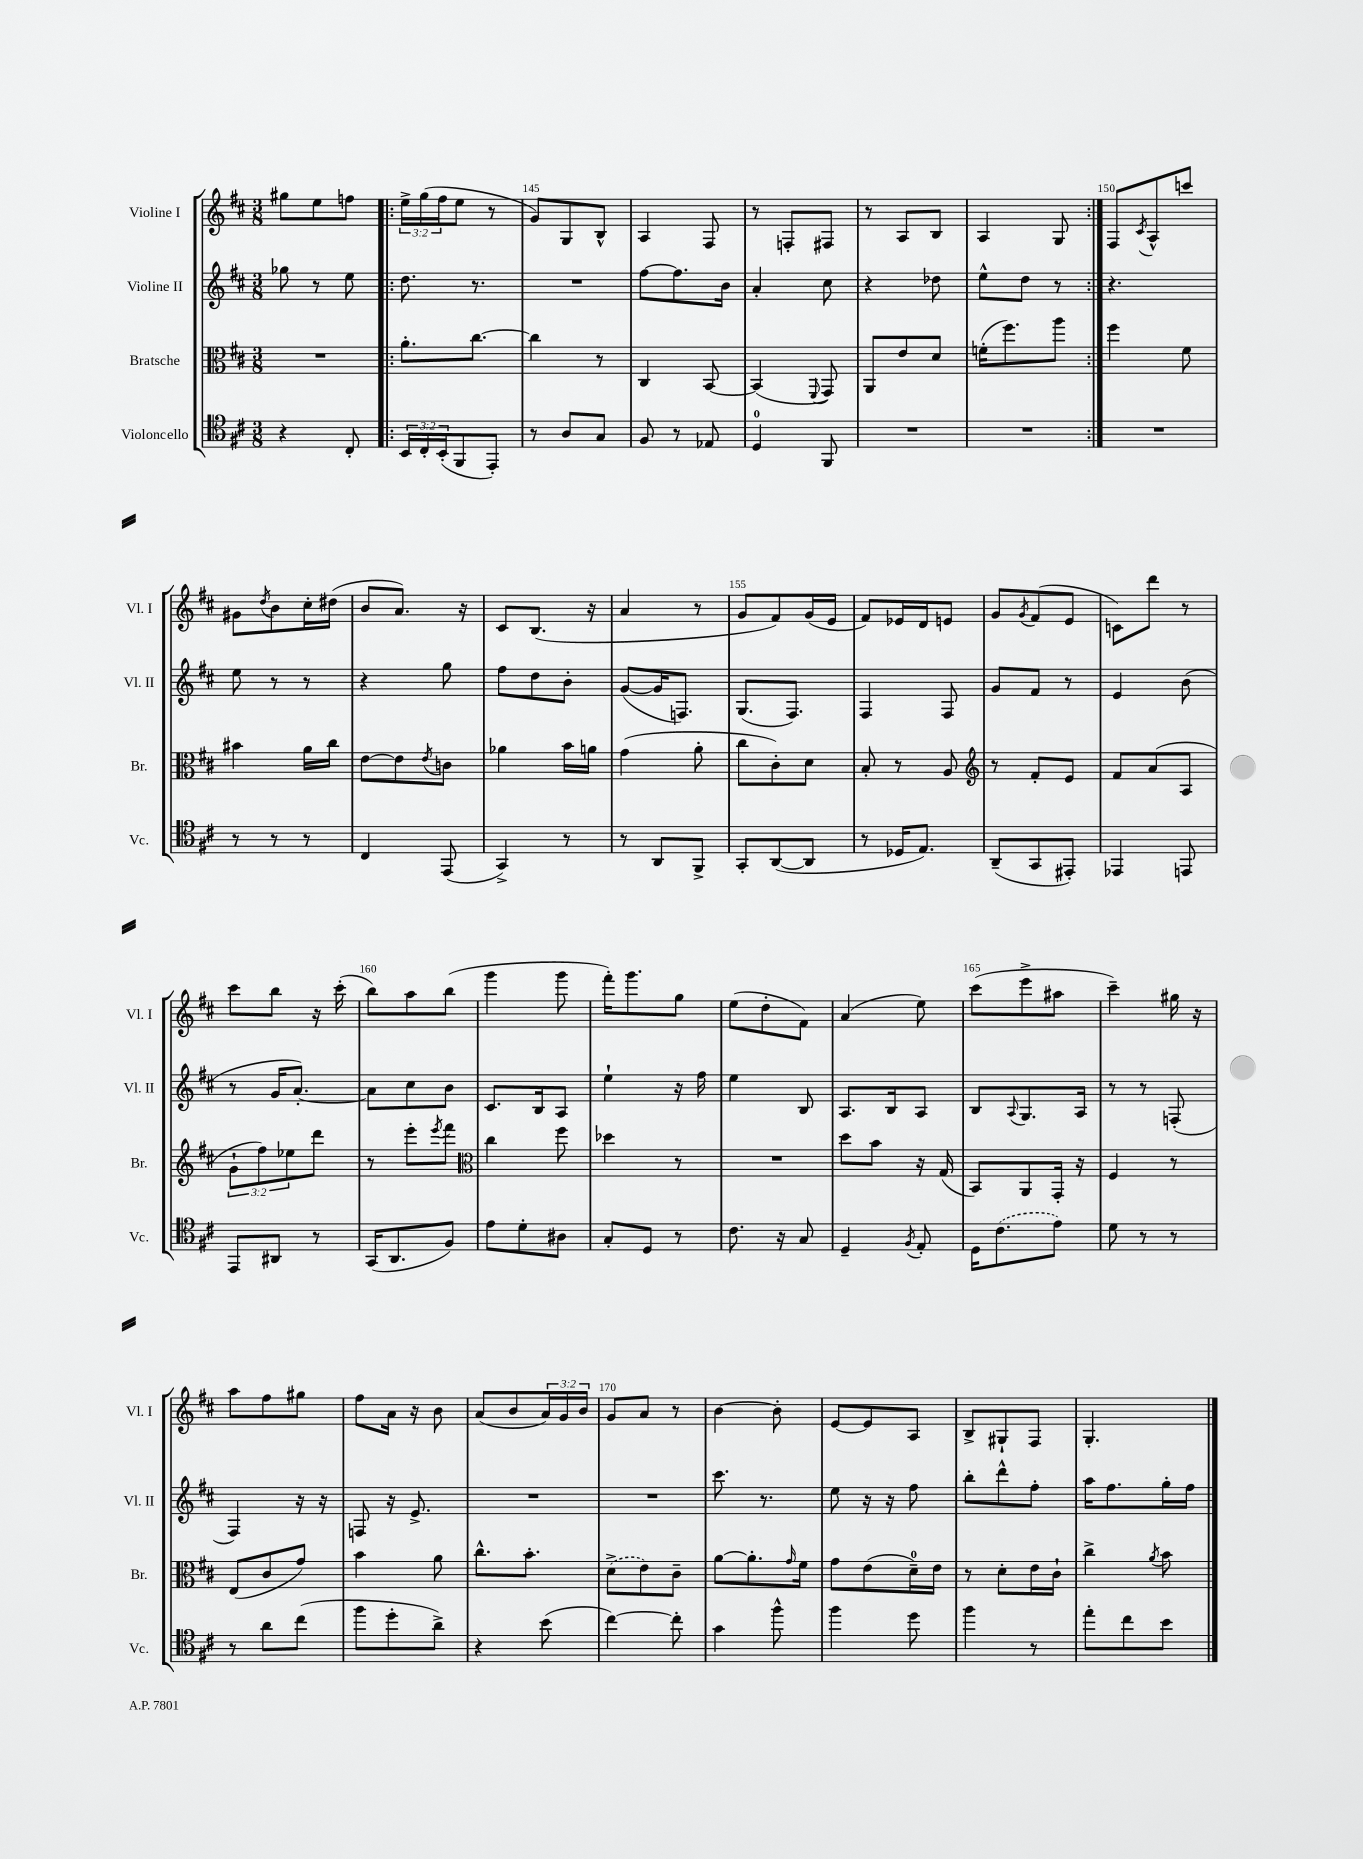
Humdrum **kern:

**kern	**kern	**kern	**kern
*staff4	*staff3	*staff2	*staff1
*clefC4	*clefC3	*clefG2	*clefG2
*k[f#c#]	*k[f#c#]	*k[f#c#]	*k[f#c#]
*M3/8	*M3/8	*M3/8	*M3/8
4r	4.r	8gg-	8gg#
.	.	8r	8ee
8C#'	.	8ee	8ff
=!|:	=!|:	=!|:	=!|:
24BB	8.a'	8.dd	24ee^
24C#'	.	.	(24gg
(24BB'	.	.	24ff#
8FF#	.	.	8ee
.	[8.cc#	8.r	.
8EE')	.	.	8r
=	=	=	=
8r	4cc#]	4.r	8g)
8A	.	.	8G
8G	8r	.	8B^^
=	=	=	=
8F#	4C#	[8ff#	4A
8r	.	8.ff#]	.
8E-	[8BB	.	8F#
.	.	16b	.
=	=	=	=
4D	(4BB]	4a'	8r
.	.	.	8F'
.	8qqFF#	.	.
8FF#	8GG)	8cc#	8F#
=	=	=	=
4.r	8AA	4r	8r
.	8e	.	8A
.	8d	8dd-	8B
=	=	=	=
4.r	(16f'	8ee^^	4A
.	8.ff#)	.	.
.	.	8dd	.
.	8aa	8r	8G
=:|!	=:|!	=:|!	=:|!
4.r	4ff#	4.r	8F#
.	.	.	8qc#
.	.	.	8A^^
.	8f#	.	8ccc
=	=	=	=
8r	4b#	8ee	8g#
.	.	.	8qdd
8r	.	8r	8b
8r	16a	8r	16cc#'
.	16cc#	.	(16dd#
=	=	=	=
4C#	[8e	4r	8b
.	8e]	.	8.a)
.	8qe	.	.
(8EE	8c	8gg	.
.	.	.	16r
=	=	=	=
4GG^)	4a-	8ff#	8c#
.	.	8dd	(8.B
8r	16b	8b'	.
.	16a	.	16r
=	=	=	=
8r	(4g	([8g	4a
8AA	.	16g]	.
.	.	8.F)	.
8FF#^	8a'	.	8r
=	=	=	=
8GG'	8cc#	(8.G	8g
([8AA	8c#')	.	8f#)
.	.	8.F#)	.
8AA]	8d	.	(16g
.	.	.	16e
=	=	=	=
8r	8B'	4F#	8f#)
16D-	8r	.	16e-
8.E)	.	.	16d
.	8A	8F#	8e
=	=	=	=
*	*clefG2	*	*
(8AA~	8r	8g	8g
.	.	.	8qg
8GG	8f#'	8f#	(8f#
8EE#')	8e	8r	8e
=	=	=	=
4EE-	8f#	4e	8c)
.	(8a	.	8ddd
8EE	8A	(8b	8r
=	=	=	=
8EE	12g`	8r	8ccc#
.	12ff#)	.	.
8AA#	.	16g	8bb
.	12ee-	.	.
.	.	[8.a')	.
8r	8ddd	.	16r
.	.	.	(16ccc#'
=	=	=	=
(16GG	8r	8a]	8bb)
8.AA	.	.	.
.	8eee'	8cc#	8aa
.	8qeee	.	.
8F#)	8fff#	8b	(8bb
=	=	=	=
*	*clefC3	*	*
8e	4cc#	8.c#	4ggg
8d'	.	.	.
.	.	16B	.
8A#	8ff#	8A	8ggg
=	=	=	=
8G'	4dd-	4ee`	16fff#')
.	.	.	8.ggg
8D	.	.	.
8r	8r	16r	8gg
.	.	16ff#	.
=	=	=	=
8.c#	4.r	4ee	(8ee
.	.	.	8dd'
16r	.	.	.
8G	.	8B	8f#)
=	=	=	=
4D~	8dd	8.A	(4a
.	8b	.	.
.	.	16B	.
8qF#	.	.	.
8E'	16r	8A	8ee)
.	(16G	.	.
=	=	=	=
16D	8BB)	8B	(8ccc#
(8.c#	.	.	.
.	.	8qqA	.
.	8AA	8.G	8eee^
8e)	16GG'	.	8aa#
.	16r	16A	.
=	=	=	=
8d	4F#	8r	4ccc#~)
8r	.	8r	.
8r	8r	(8F'	16gg#
.	.	.	16r
=	=	=	=
8r	(8E	4F#)	8aa
8a	8c#	.	8ff#
(8cc#	8g)	16r	8gg#
.	.	16r	.
=	=	=	=
8ff#	4b	8F	8ff#
8dd'	.	16r	16a
.	.	8.e^	16r
8a^)	8a	.	8b
=	=	=	=
4r	8.cc#^^	4.r	(8a
.	.	.	8b
.	8.b'	.	.
(8b	.	.	24a)
.	.	.	24g
.	.	.	24b
=	=	=	=
[4cc#)	(8d^	4.r	8g
.	8e)	.	8a
8cc#']	8c#~	.	8r
=	=	=	=
4g	[8a	8.ccc#	[4b
.	8.a']	.	.
.	.	8.r	.
8ff#^^	.	.	8b']
.	16qqg	.	.
.	16f#	.	.
=	=	=	=
4ff#	8g	8ee	[8e
.	(8e	16r	8e]
.	.	16r	.
8dd	16d~)	8ff#	8A
.	16e	.	.
=	=	=	=
4ff#	8r	8bb'	8B^
.	8d'	8ddd^^	8G#`
8r	16e	8ff#'	8F#
.	16c#`	.	.
=	=	=	=
8ee'	4cc#^	16aa	4.G'
.	.	8.ff#	.
8cc#	.	.	.
.	8qa	.	.
8b	8b	16gg'	.
.	.	16ff#	.
==	==	==	==
*-	*-	*-	*-
